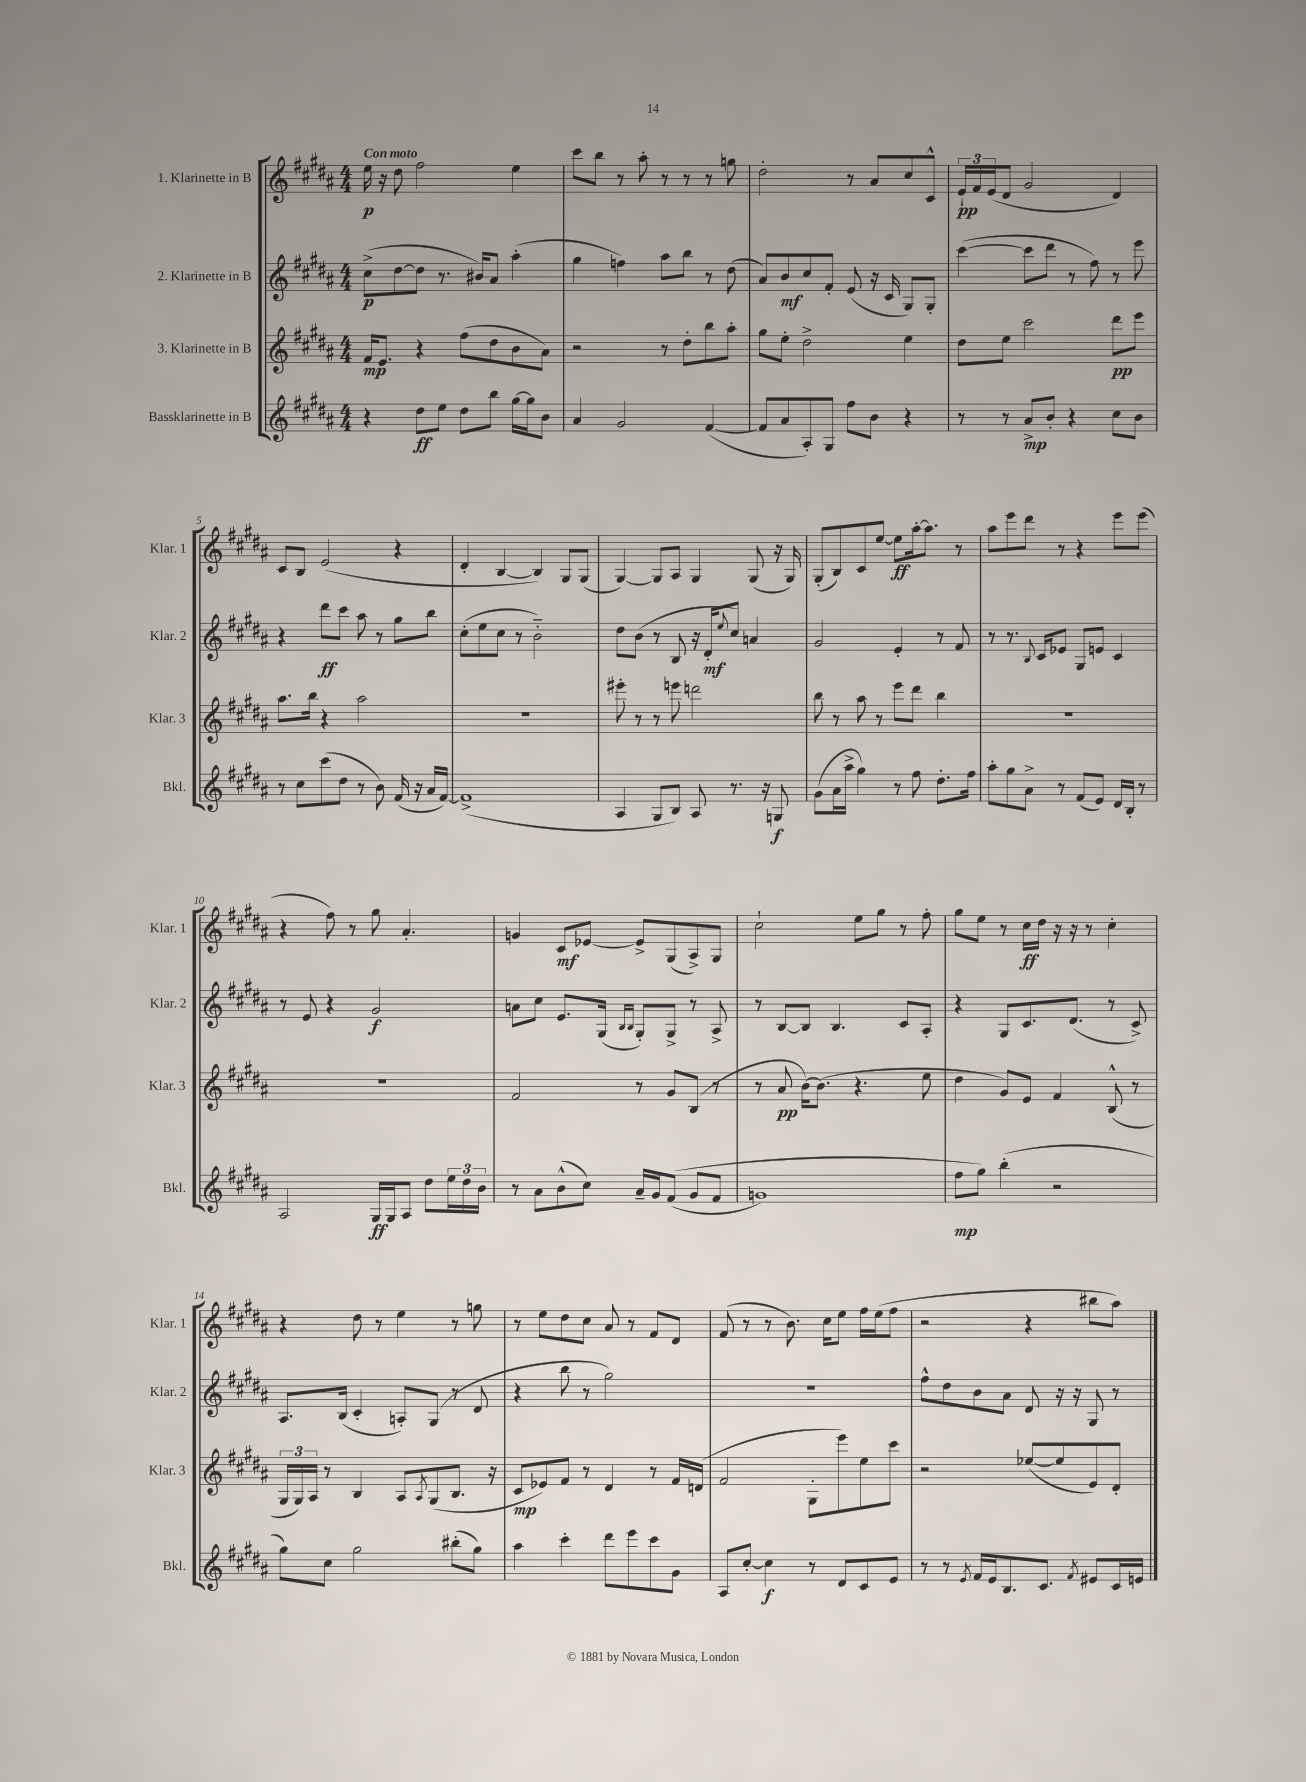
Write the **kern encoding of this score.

**kern	**kern	**kern	**kern
*staff4	*staff3	*staff2	*staff1
*clefG2	*clefG2	*clefG2	*clefG2
*k[f#c#g#d#a#]	*k[f#c#g#d#a#]	*k[f#c#g#d#a#]	*k[f#c#g#d#a#]
*M4/4	*M4/4	*M4/4	*M4/4
4r	16f#/LK	(8cc#^\L	16ee\
.	8.e/J	.	16r
.	.	[8dd#\	8dd#\
8dd#\L	4r	8dd#\]J	2ff#\
8ee\J	.	8.r	.
8dd#\L	(8ff#\L	.	.
.	.	16b#/LK)	.
8bb\J	8dd#\	8a#/J	.
[16gg#\LL	8b\	(4aa#'\	4ee\
16gg#\]J	.	.	.
8b\J	8a#\J)	.	.
=	=	=	=
4a#/	2r	4gg#\	8ccc#\L
.	.	.	8bb\J
2g#/	.	4ff\)	8r
.	.	.	8aa#'\
.	8r	8aa#\L	8r
.	8dd#'\L	8bb\J	8r
([4f#/	8bb\	8r	8r
.	8aa#'\J	(8dd#\	8gg\
=	=	=	=
8f#/]L	8gg#\L	8a#/L)	2dd#'\
8a#/	8ee'\J	8b/	.
8A#'/)	2dd#^\	8cc#/	.
8G#/J	.	8f#'/J	.
8ff#\L	.	(8e/	8r
8b\J	.	16r	8a#/L
.	.	16c#/	.
4r	4ee\	8G#/L)	8cc#/
.	.	8G#'/J	8c#^^/J
=	=	=	=
8r	8dd#\L	([4ccc#\	24e`/LL
.	.	.	24f#/
.	.	.	(24e/J
8r	8ee\J	.	8d#/J
8a#^/L	2ccc#\	8ccc#\]L	2g#/
8b'/J	.	8ddd#\J	.
4r	.	8r	.
.	.	8ff#\)	.
8cc#\L	8ddd#\L	8r	4d#/)
8b\J	8eee\J	8eee\	.
=	=	=	=
8r	8.aa#\L	4r	8c#/L
8cc#\L	.	.	8B/J
.	16bb\Jk	.	.
(8ccc#\	4r	8ddd#\L	(2e/
8dd#\J	.	8ccc#\J	.
8r	2aa#\	8aa#\	.
8b\)	.	8r	.
(16f#/	.	8gg#\L	4r
16r	.	.	.
16a#/LL	.	8bb\J	.
[16f#/JJ)	.	.	.
=	=	=	=
(1f#^]	1r	(8cc#'\L	4d#'/
.	.	8ee\	.
.	.	8cc#\J	[4B/
.	.	8r	.
.	.	2b'~\)	4B/])
.	.	.	8G#/L
.	.	.	(8G#/J
=	=	=	=
4A#/	8eee#'\	8dd#\L	[4G#/)
.	8r	(8b\J	.
8G#/L	8r	8r	8G#/]L
8B/J)	8eee\	8B/	8A#/J
8A#/	2ddd\	16r	4G#/
.	.	16d#'/LK	.
.	.	8qqee/	.
8.r	.	8cc#/J)	.
.	.	4a/	(8G#/
16r	.	.	.
8G/	.	.	16r
.	.	.	16G#/)
=	=	=	=
(8g#\L	8bb\	2g#/	(8G#'/L
16a#\L	8r	.	8B/)
16aa#^\JJ	.	.	.
4gg#\)	8aa#\	.	8c#/
.	8r	.	[8ee/J
8r	8eee\L	4e'/	8ee\]L
8ff#\	8ddd#\J	.	[16aa#'\k
.	.	.	8.aa#\]J
8.dd#'\L	4bb\	8r	.
.	.	8f#/	8r
16ff#\Jk	.	.	.
=	=	=	=
8aa#'\L	1r	8r	8aa#\L
8gg#\	.	8.r	8eee\
8a#^\J	.	.	8ddd#\J
.	.	8qqB/	.
.	.	16c#/LK	.
8r	.	8e-/J	8r
(8f#/L	.	8G#/L	4r
8e/J)	.	8e/J	.
16d#/LL	.	4c#/	8eee\L
16B'/JJ	.	.	.
8r	.	.	(8eee\J
=	=	=	=
2A#/	1r	8r	4r
.	.	8e/	.
.	.	4r	8ff#\)
.	.	.	8r
16G#/LL	.	2g#/	8gg#\
16G#/J	.	.	.
8A#/J	.	.	4.a#'/
8dd#\L	.	.	.
24ee\L	.	.	.
24dd#\	.	.	.
24b\JJ	.	.	.
=	=	=	=
8r	2f#/	8a\L	4g/
8a#\L	.	8cc#\J	.
(8b^^\	.	8.e/L	8c#/L
8cc#\J)	.	.	[8e-/J
.	.	(16G#/Jk	.
.	.	16qqB/LL	.
.	.	16qqB/JJ	.
16a#~/LL	8r	8G#'/L)	8e-^/]L
16g#/J	.	.	.
&((8f#/J	8g#/L	8G#^/J	(8G#/
8g#/L	(8B/J	8r	8A#^/)
8f#/J	8r	8A#^/	8G#/J
=	=	=	=
1g)	8r	8r	2cc#`\
.	8a#/	[8B/L	.
.	[16b\LK)	8B/]J	.
.	(8.b\]J	.	.
.	.	4.B/	.
.	4.r	.	8ee\L
.	.	.	8gg#\J
.	.	8c#/L	8r
.	8ee\	8A#'/J	8ff#'\
=	=	=	=
8ff#\L	4dd#\	4r	8gg#\L
8gg#\J&)	.	.	8ee\J
(4bb'\	8g#/L)	8G#/L	8r
.	8e/J	8.c#/	16cc#\LL
.	.	.	16dd#\JJ
2r	4f#/	.	16r
.	.	(8.d#/J	16r
.	.	.	8r
.	(8B^^/	8r	4cc#'\
.	8r	8c#^/)	.
=	=	=	=
8gg#\L)	24G#/LL	8.A#/L	4r
.	24G#/)	.	.
.	24A#/JJ	.	.
8cc#\J	8r	.	.
.	.	(16B/Jk	.
2gg#\	4B/	4c#'/	8dd#\
.	.	.	8r
.	8A#/L	8A'/L)	4ee\
.	8qA#/	.	.
.	(8G#/	(8G#/J	.
(8bb#'\L	8.B/J	8r	8r
8gg#\J)	.	8d#/	8gg\
.	16r	.	.
=	=	=	=
4aa#\	8c#/L	4r	8r
.	8e-/)	.	8ee\L
4ccc#'\	8f#/J	8bb\	8dd#\
.	8r	8r	8cc#\J
8ddd#\L	4d#/	2gg#\)	8a#/
8eee\	.	.	8r
8ccc#\	8r	.	8f#/L
8g#\J	16f#/LL	.	8d#/J
.	(16d/JJ	.	.
=	=	=	=
8A#/L	2f#/	1r	(8f#/
[8cc#'/J	.	.	8r
4cc#\]	.	.	8r
.	.	.	8.b\)
8r	8G#'\L	.	.
.	.	.	16cc#\LK
8d#/L	8eee\)	.	8ee\J
8c#/	8ee\	.	16ff#\LL
.	.	.	(16ee\J
8e/J	8ccc#\J	.	8ff#\J
=	=	=	=
8r	2r	8ff#^^\L	2r
8r	.	8dd#\	.
8qe/	.	.	.
16f#/LL	.	8b\	.
16e/J	.	.	.
8.B/	.	8a#\J	.
.	([8ee-/L	8d#/	4r
8.c#/J	.	.	.
.	8ee-/]	16r	.
.	.	16r	.
8qf#/	.	.	.
8e#/L	8e/)	8G#/	8bb#\L
16c#/L	8d#'/J	8r	8aa#\J)
16e/JJ	.	.	.
==	==	==	==
*-	*-	*-	*-
